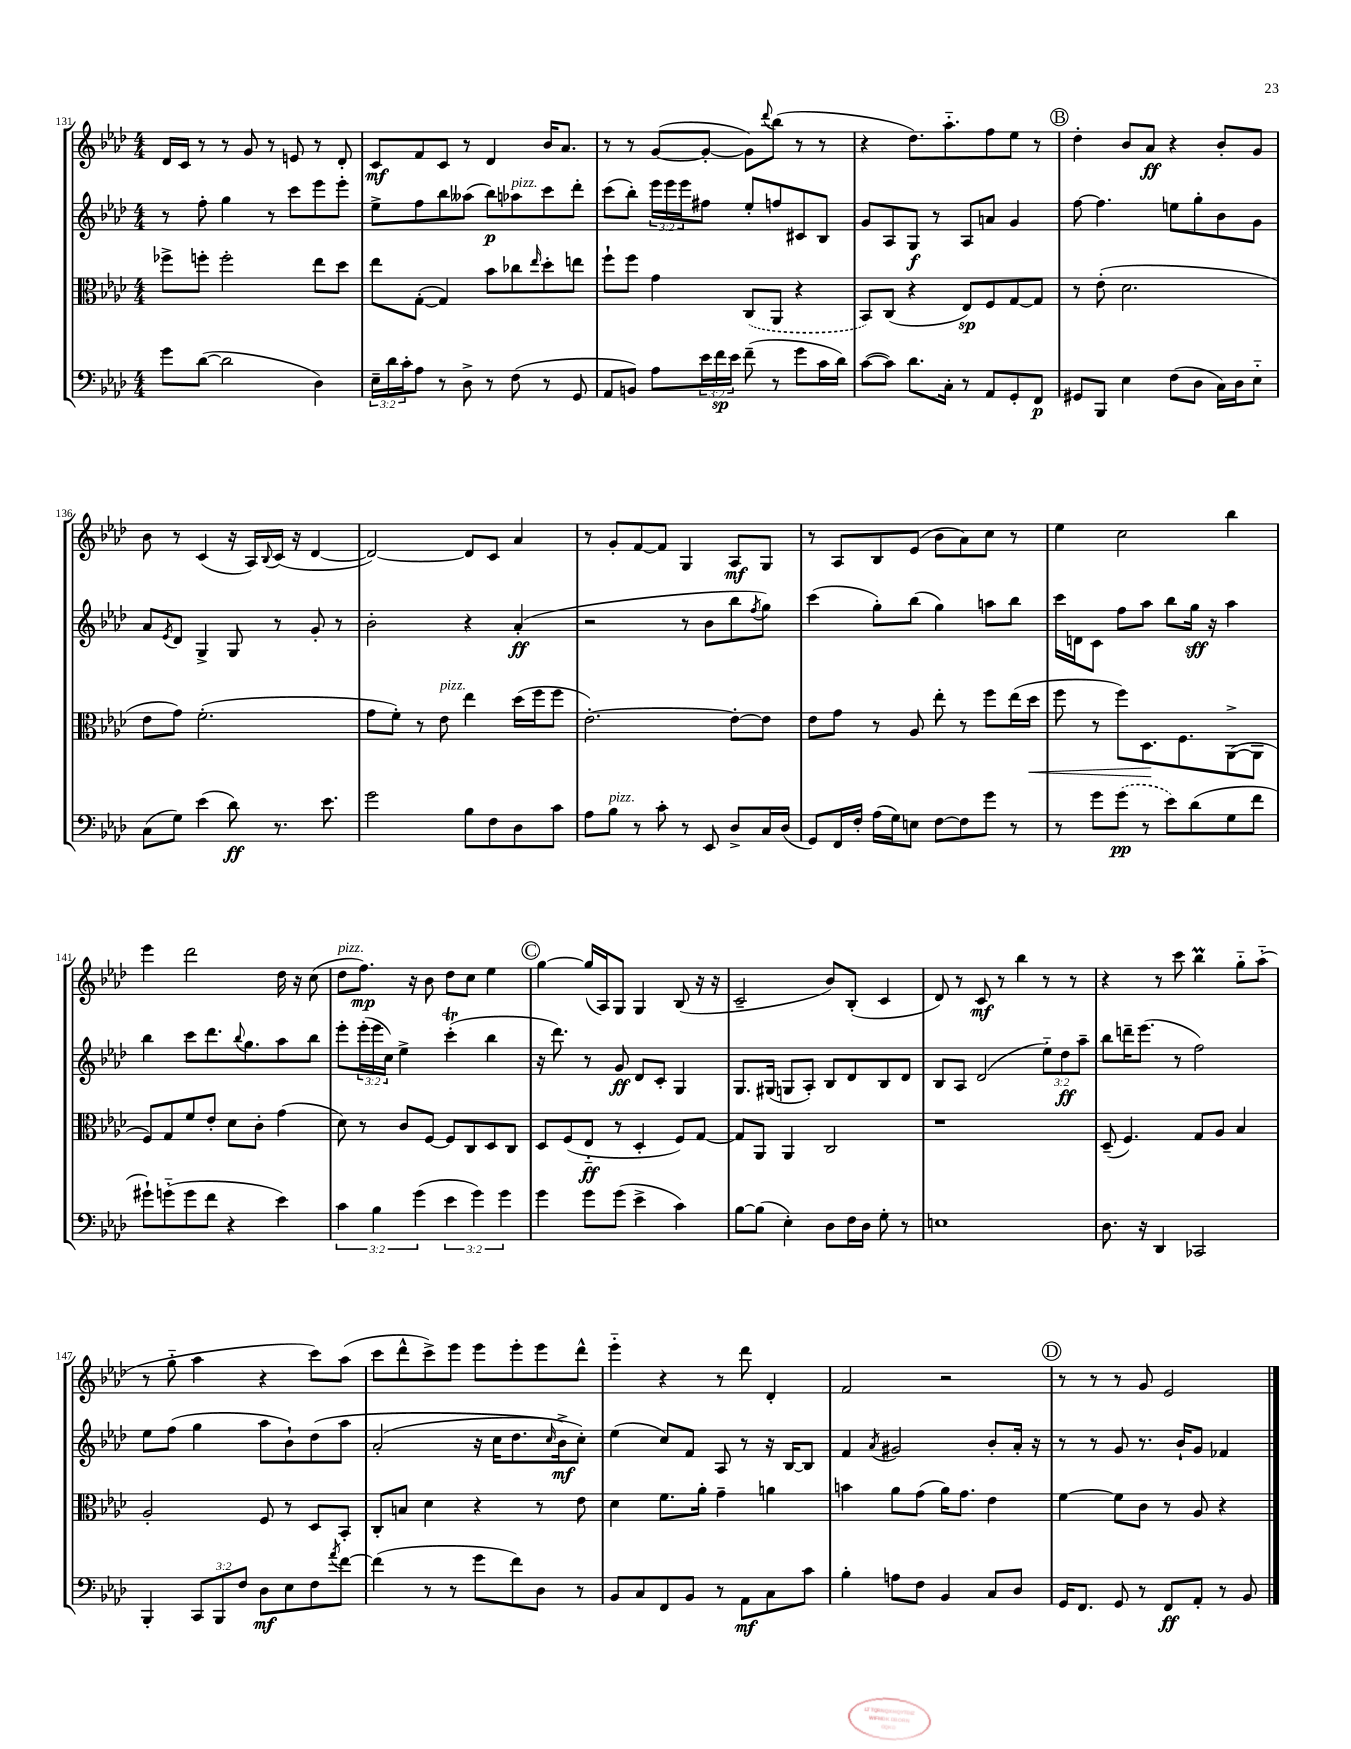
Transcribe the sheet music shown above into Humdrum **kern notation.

**kern	**kern	**kern	**kern
*staff4	*staff3	*staff2	*staff1
*clefF4	*clefC3	*clefG2	*clefG2
*k[b-e-a-d-]	*k[b-e-a-d-]	*k[b-e-a-d-]	*k[b-e-a-d-]
*M4/4	*M4/4	*M4/4	*M4/4
8g\L	8ff-^\L	8r	16d-/LL
.	.	.	16c/JJ
([8d-\J	8ff'\J	8ff'\	8r
2d-\]	2ff'\	4gg\	8r
.	.	.	8g/
.	.	8r	8r
.	.	8ccc\L	8e/
4D-\)	8ee-\L	8eee-\	8r
.	8dd-\J	8eee-'\J	8d-'/
=	=	=	=
24E-~\LL	8ee-\L	8ee-^\L	8c/L
24d-\	.	.	.
24c'\J	.	.	.
8A-\J	([8G'\J	8ff\	8f/
8r	4G/])	8bb-\	8c/J
8D-^\	.	(8aa--\J	8r
8r	8b-\L	8bb-\L)	4d-/
(8F\	8cc-\	8aa-\	.
.	16qqee-/	.	.
8r	8dd-'\	8ccc\	16b-/LK
.	.	.	8.a-/J
8GG/	8ee\J	8ddd-'\J	.
=	=	=	=
8AA-/L	8ff`\L	(8ccc\L	8r
8BB/J)	8ff\J	8bb-'\J)	8r
8A-\L	4g\	24eee-\LL	([8g/L
.	.	24eee-\	.
.	.	24eee-\J	.
24e-\L	.	8ff#\J	8g'/_J
24f\	.	.	.
24e-\JJ	.	.	.
(8f~\	(8C/L	8ee-'/L	8g\]L)
.	.	.	8qqddd-/
8r	8AA-/J	8ff/	(8bb-\J
8g\L	4r	8c#/	8r
16c\L	.	8B-/J	8r
16d-\JJ)	.	.	.
=	=	=	=
([8c\L	8BB-/L)	8g/L	4r
8c\]J)	(8C/J	8A-/	.
8.d-\L	4r	8G/J	8.dd-\L)
.	.	8r	.
16C'\Jk	.	.	8.aa-'~\
8r	8E-/L)	8A-/L	.
8AA-/L	8F/	8a/J	8ff\
8GG'/	[8G/	4g/	8ee-\J
8FF/J	8G/]J	.	8r
=	=	=	=
8GG#/L	8r	[8ff\	4dd-'\
8BBB-/J	(8e-'\	4.ff\]	.
4E-\	2.d-\	.	8b-/L
.	.	.	8a-/J
(8F\L	.	8ee\L	4r
8D-\J	.	8gg'\	.
16C\LL)	.	8b-\	8b-'/L
16D-\J	.	.	.
8E-'~\J	.	8g\J	8g/J
=	=	=	=
(8C\L	8e-\L	8a-/L	8b-\
.	.	8qe-/	.
8G\J)	8g\J)	8d-/J	8r
(4e-\	(2.f'\	4G^/	(4c/
8d-\)	.	8G/	16r
.	.	.	16A-/LL)
.	.	.	8qqB-/
8.r	.	8r	(16c/JJ
.	.	.	16r
.	.	8g'/	[4d-/
8.e-\	.	.	.
.	.	8r	.
=	=	=	=
2g\	8g\L	2b-'\	2d-/_)
.	8f'\J)	.	.
.	8r	.	.
.	8e-\	.	.
8B-\L	4ee-\	4r	8d-/]L
8F\	.	.	8c/J
8D-\	(16dd-\LL	(4a-'/	4a-/
.	16ff\J	.	.
8c\J	8ff\J	.	.
=	=	=	=
8A-\L	[2.e-'\)	2r	8r
8B-\J	.	.	8g'/L
8r	.	.	[8f/
8c'\	.	.	8f/]J
8r	.	8r	4G/
8EE-/	.	8b-\L	.
8D-^/L	8e-'\_L	8bb-\	8A-/L
.	.	8qff/	.
16C/L	8e-\]J	8gg\J)	8G/J
(16D-/JJ	.	.	.
=	=	=	=
8GG/L)	8e-\L	(4ccc\	8r
16FF/L	8g\J	.	8A-/L
16F'/JJ	.	.	.
(16A-\LL	8r	8gg'\L)	8B-/
16G\J)	.	.	.
8E\J	8A-/	(8bb-\J	(8e-/J
[8F\L	8ee-'\	4gg\)	8b-\L
8F\]	8r	.	8a-\)
8g\J	8ff\L	8aa\L	8cc\J
8r	(16ee-\L	8bb-\J	8r
.	16dd-\JJ	.	.
=	=	=	=
8r	8ff\	16ccc\LL	4ee-\
.	.	16d\J	.
8g\L	8r	8c\J	.
(8g\J	8ff\L)	8ff\L	2cc\
8r	8.D-\	8aa-\J	.
8e-\L)	.	8bb-\L	.
.	8.F\	.	.
(8d-\	.	16gg\Jk	.
.	.	16r	.
8G\	([8AA-^\	4aa-\	4bb-\
8f\J	8AA-\]J	.	.
=	=	=	=
8g#`\L)	8F/L)	4bb-\	4eee-\
(8g'~\	8G/	.	.
8g\	8f/	8ccc\L	2ddd-\
8f\J	8e-'/J	8.ddd-\	.
4r	8d-\L	.	.
.	.	8qqbb-/	.
.	.	8.gg\	.
.	8c'\J	.	.
4e-\)	(4g\	8aa-\	16dd-\
.	.	.	16r
.	.	8bb-\J	(8cc\
=	=	=	=
6c\	8d-\)	8eee-'\L	8dd-\L
.	8r	(24eee-'\L	8.ff\J)
6B-\	.	24eee-\	.
.	.	24cc\JJ)	.
.	8c/L	4ee-^\	.
.	.	.	16r
(6g\	.	.	.
.	[8F/J	.	8b-\
6e-\	8F/]L	(4ccc'\	8dd-\L
.	8C/	.	8cc\J
6g\)	.	.	.
.	8D-/	4bb-\	4ee-\
6g\	.	.	.
.	8C/J	.	.
=	=	=	=
4g\	8D-/L	16r	[4gg\
.	.	8.ddd-\)	.
.	(8F/	.	.
8g\L	8E-'~/J	8r	(16gg/]LL
.	.	.	16A-/J)
(8g\J	8r	8g/	8G/J
4e-^\	4D-'/	8d-/L	4G/
.	.	8c'/J	.
4c\)	8F/L)	4G/	(8B-/
.	[8G/J	.	16r
.	.	.	16r
=	=	=	=
[8B-\L	8G/]L	8.G/L	2c~/
(8B-\]J	8AA-/J	.	.
.	.	(16G#/Jk	.
4E-'\)	4AA-/	8G/L	.
.	.	8A-'/J)	.
8D-\L	2C/	8B-/L	8b-/L)
16F\L	.	8d-/	(8B-'/J
16D-\JJ	.	.	.
8G'\	.	8B-/	4c/
8r	.	8d-/J	.
=	=	=	=
1E	1r	8B-/L	8d-/)
.	.	8A-/J	8r
.	.	(2d-/	8c/
.	.	.	8r
.	.	.	4bb-\
.	.	12ee-'~\L)	8r
.	.	12dd-\	.
.	.	.	8r
.	.	12aa-~\J	.
=	=	=	=
8.D-\	(8D-~/	8bb-\L	4r
.	4.F/)	16ddd~\K	.
16r	.	(8.eee-\J	.
4DD-/	.	.	8r
.	.	8r	8ccc\
2CC-/	8G/L	2ff\)	4bb-\
.	8A-/J	.	.
.	4B-/	.	8gg'~\L
.	.	.	(8aa-'~\J
=	=	=	=
4BBB-'/	2A-'/	8ee-\L	8r
.	.	(8ff\J	8gg'~\
12CC/L	.	4gg\	4aa-\
12BBB-/	.	.	.
12F/J	.	.	.
8D-\L	8F/	8aa-\L	4r
8E-\	8r	8b-`\)	.
8F\	8D-/L	&(8dd-\	8ccc\L)
8qa-/	.	.	.
[8f\J	8BB-'/J	8aa-\J	(8aa-\J
=	=	=	=
(4f\]	8C'/L	(2a-'/	8ccc\L
.	8B/J	.	8ddd-^^\
8r	4d-\	.	8ccc^\)
8r	.	.	8eee-\J
8g\L	4r	16r	8eee-\L
.	.	16cc\LK	.
8f\)	.	8.dd-\	8eee-'\
8D-\J	8r	.	8eee-\
.	.	16qqcc/	.
.	.	16b-^\k)	.
8r	8e-\	8cc'\J&)	8ddd-^^\J
=	=	=	=
8BB-/L	4d-\	(4ee-\	4eee-'~\
8C/	.	.	.
8FF/	8.f\L	8cc/L)	4r
8BB-/J	.	8f/J	.
.	16a-'\Jk	.	.
8r	4g~\	8A-/	8r
8AA-\L	.	8r	8ddd-\
8C\	4a\	16r	4d-'/
.	.	[16B-/LK	.
8c\J	.	8B-/]J	.
=	=	=	=
4B-'\	4b\	4f/	2f/
.	.	8qa-/	.
8A\L	8a-\L	2g#/	.
8F\J	(8g\J	.	.
4BB-/	16a-\LK)	.	2r
.	8.g\J	.	.
8C/L	4e-\	8b-'/L	.
8D-/J	.	16a-'/Jk	.
.	.	16r	.
=	=	=	=
16GG/LK	[4f\	8r	8r
8.FF/J	.	.	.
.	.	8r	8r
8GG/	8f\]L	8g/	8r
8r	8c\J	8.r	8g/
8FF/L	8r	.	2e-/
.	.	16b-`/LK	.
8AA-'/J	8A-/	8g/J	.
8r	4r	4f-/	.
8BB-/	.	.	.
==	==	==	==
*-	*-	*-	*-
